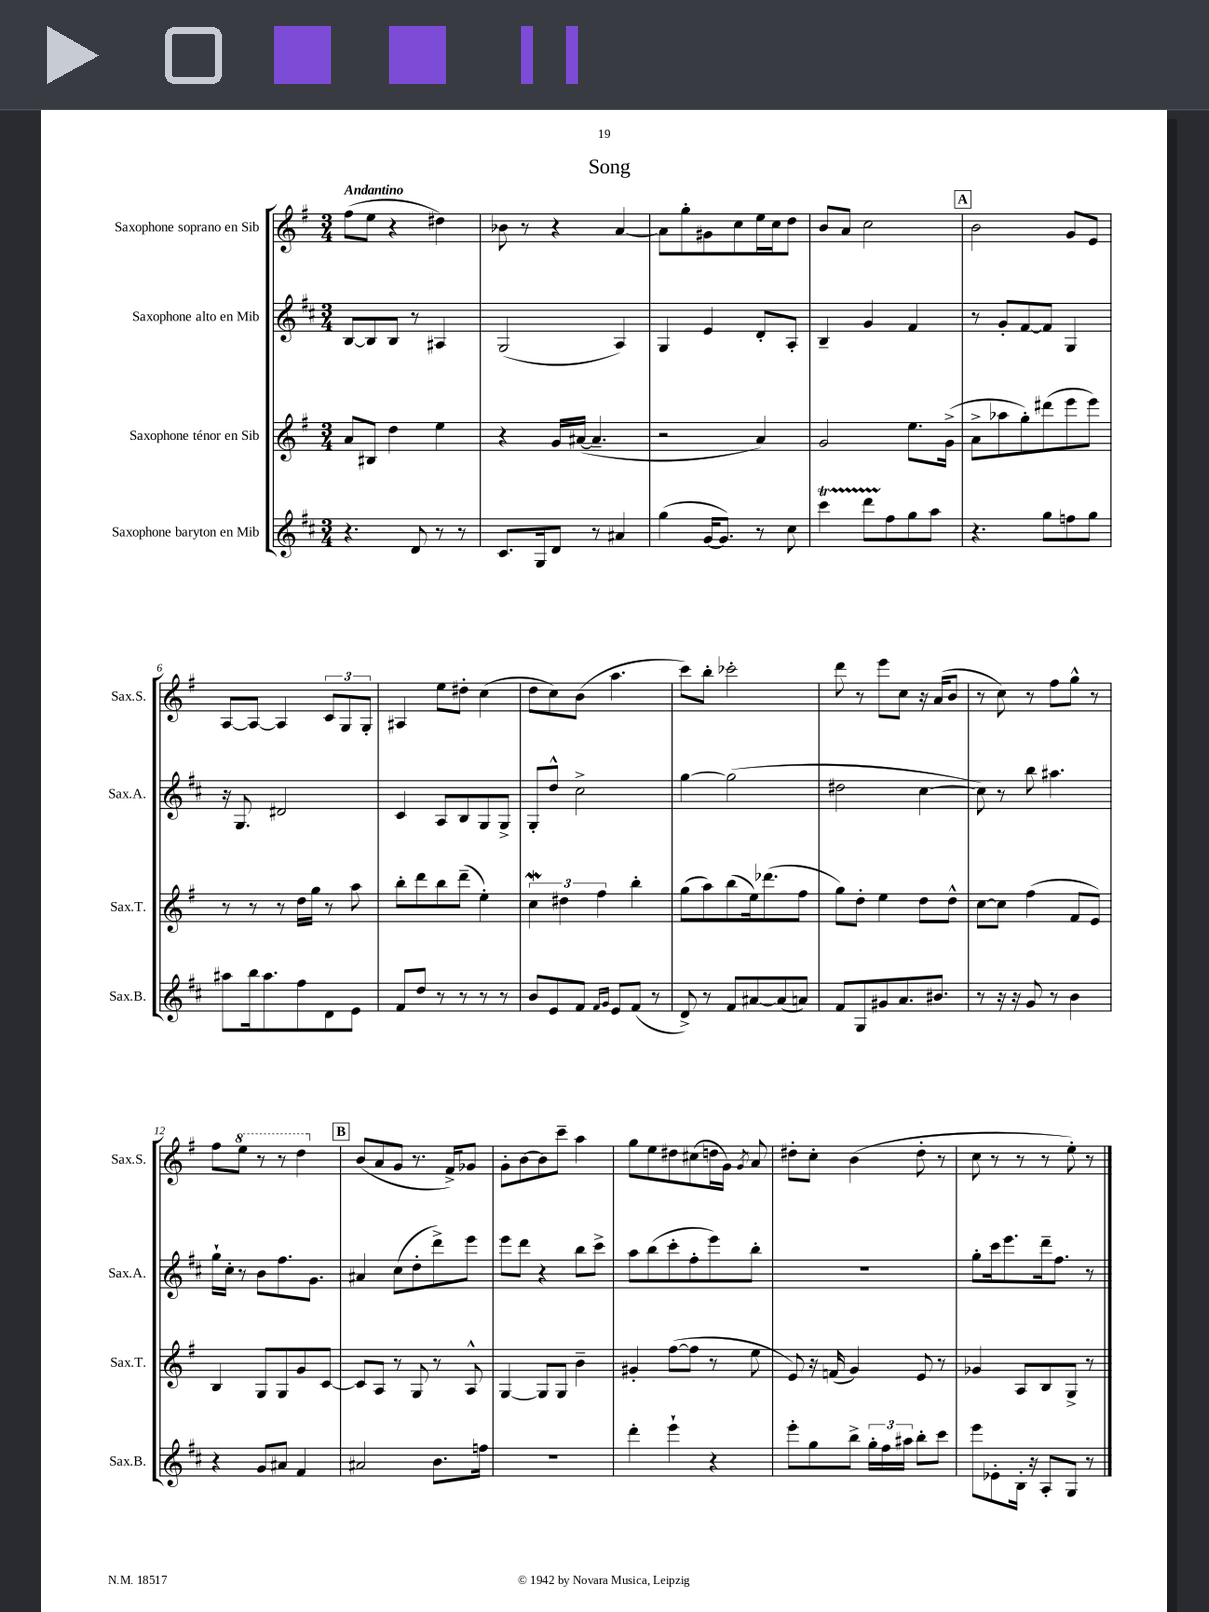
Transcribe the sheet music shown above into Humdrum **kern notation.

**kern	**kern	**kern	**kern
*staff4	*staff3	*staff2	*staff1
*clefG2	*clefG2	*clefG2	*clefG2
*k[f#c#]	*k[f#]	*k[f#c#]	*k[f#]
*M3/4	*M3/4	*M3/4	*M3/4
4.r	8a/L	[8B/L	(8ff#\L
.	8B#/J	8B/]	8ee\J
.	4dd\	8B/J	4r
8d/	.	8r	.
8r	4ee\	4A#/	4dd#\)
8r	.	.	.
=	=	=	=
8.c#/L	4r	(2G/	8b-\
.	.	.	8r
16G/k	.	.	.
8d/J	16g/LL	.	4r
.	([16a#/JJ	.	.
8r	4.a#~/]	.	.
4a#/	.	4A/)	[4a/
=	=	=	=
(4gg\	2r	4G/	8a\]L
.	.	.	8gg'\
[16g/LK	.	4e/	8g#\
8.g/]J)	.	.	.
.	.	.	8cc\
8r	4a/)	8d'/L	16ee\L
.	.	.	16cc\J
8cc#\	.	8A'/J	8dd\J
=	=	=	=
4ccc#\	2g/	4B~/	8b/L
.	.	.	8a/J
8ddd\L	.	4g/	2cc\
8ff#\	.	.	.
8gg\	8.ee\L	4f#/	.
8aa\J	.	.	.
.	(16g^\Jk	.	.
=	=	=	=
4.r	8a^\L	8r	2b\
.	8aa-\	8g'/L	.
.	8gg'\)	[8f#/	.
8gg\L	(8ddd#\	8f#/]J	.
8ff\	8eee\	4G/	8g/L
8gg\J	8eee\J)	.	8e/J
=	=	=	=
8aa#\L	8r	16r	[8A/L
.	.	8.G/	.
16bb\k	8r	.	8A/_J
8.aa#\	.	.	.
.	8r	2d#/	4A/]
8ff#\	16dd\LL	.	.
.	16gg\JJ	.	.
8d\	8r	.	12c/L
.	.	.	12G/
8e\J	8aa\	.	.
.	.	.	12G'/J
=	=	=	=
8f#/L	8bb'\L	4c#/	4A#/
8dd/J	8ddd\	.	.
8r	8bb\	8A/L	8ee\L
8r	(8ddd~\J	8B/	8dd#'\J
8r	4ee'\)	8G/	(4cc\
8r	.	8G^/J	.
=	=	=	=
8b/L	6cc\	8G'/L	8dd\L
8e/	.	8dd^^/J	8cc\)
.	6dd#\	.	.
8f#/J	.	2cc#^\	(8b\J
.	6ff#\	.	.
16qqf#/LL	.	.	.
16qqg/JJ	.	.	.
8e/L	.	.	4.aa\
(8f#/J	4bb'\	.	.
8r	.	.	.
=	=	=	=
8d^/)	(8gg\L	[4gg\	8ccc\L)
8r	8aa\)	.	8bb'\J
8f#/L	(8bb\	(2gg\]	2ccc-'\
[8a#/	16ee\k)	.	.
.	(8.ddd-\	.	.
(8a#/]	.	.	.
8a/J)	8ff#\J	.	.
=	=	=	=
8f#/L	8gg\L)	2dd#\	8ddd\
8G/	8dd'\J	.	8r
8g#/	4ee\	.	8eee\L
8.a/	.	.	8cc\J
.	8dd\L	[4cc#\	16r
8.b#/J	.	.	(16a/LK
.	8dd^^\J	.	8b/J
=	=	=	=
8r	[8cc\L	8cc#\])	8r
16r	8cc\]J	8r	8cc\)
16r	.	.	.
8g/	(4ff#\	8bb\	8r
8r	.	4.aa#\	8ff#\L
4b\	8f#/L	.	8gg^^\J
.	8e/J)	.	8r
=	=	=	=
4r	4B/	16gg`\LL	8ff#\L
.	.	16cc#'\JJ	.
.	.	8r	8eee\J
8g/L	8G/L	8b\L	8r
8a#/J	8G/	8.ff#\	8r
4f#/	8g/	.	4ddd\
.	.	8.g\J	.
.	[8c/J	.	.
=	=	=	=
2a#/	8c/]L	4a#/	(8b/L
.	8A/J	.	8a/
.	8r	(8cc#\L	8g/J
.	8G/	8dd'\	8.r
8.b\L	8r	8ddd^\)	.
.	.	.	16f#^/LK)
.	8A^^/	8eee\J	8g-/J
16ff\Jk	.	.	.
=	=	=	=
2.r	[4G/	8eee\L	8g'\L
.	.	8ddd\J	[8b\
.	8G/]L	4r	8b\]
.	8G/J	.	8ccc~\J
.	4b~\	8bb\L	4aa\
.	.	8ccc#^\J	.
=	=	=	=
4ddd'\	4g#'/	8aa\L	8gg\L
.	.	(8bb\	8ee\
4eee`\	([8ff#\L	8ccc#'\	8dd#\
.	8ff#\]J	8ff#'\	(8cc#\
4r	8r	8eee\)	16dd\L
.	.	.	16g\JJ)
.	.	.	8qg/
.	8ee\	8bb'\J	8a/
=	=	=	=
8eee'\L	8e/)	2.r	8dd#'\L
8gg\	16r	.	8cc'\J
.	(16f/	.	.
8bb^\J	4g/)	.	(4b\
24gg'\LL	.	.	.
24ff#\	.	.	.
24aa#\JJ	.	.	.
8bb'\L	8e/	.	8dd#'\
8ccc#\J	8r	.	8r
=	=	=	=
8eee\L	4g-/	8gg'\L	8cc\
8e-'\	.	16ccc#\k	8r
.	.	8.eee\	.
16B'\Jk	8A/L	.	8r
16r	.	.	.
8A'/L	8B/	16ddd~\k	8r
.	.	8.ff#\J	.
8G/J	8G^/J	.	8ee'\)
8r	8r	8r	8r
==	==	==	==
*-	*-	*-	*-
